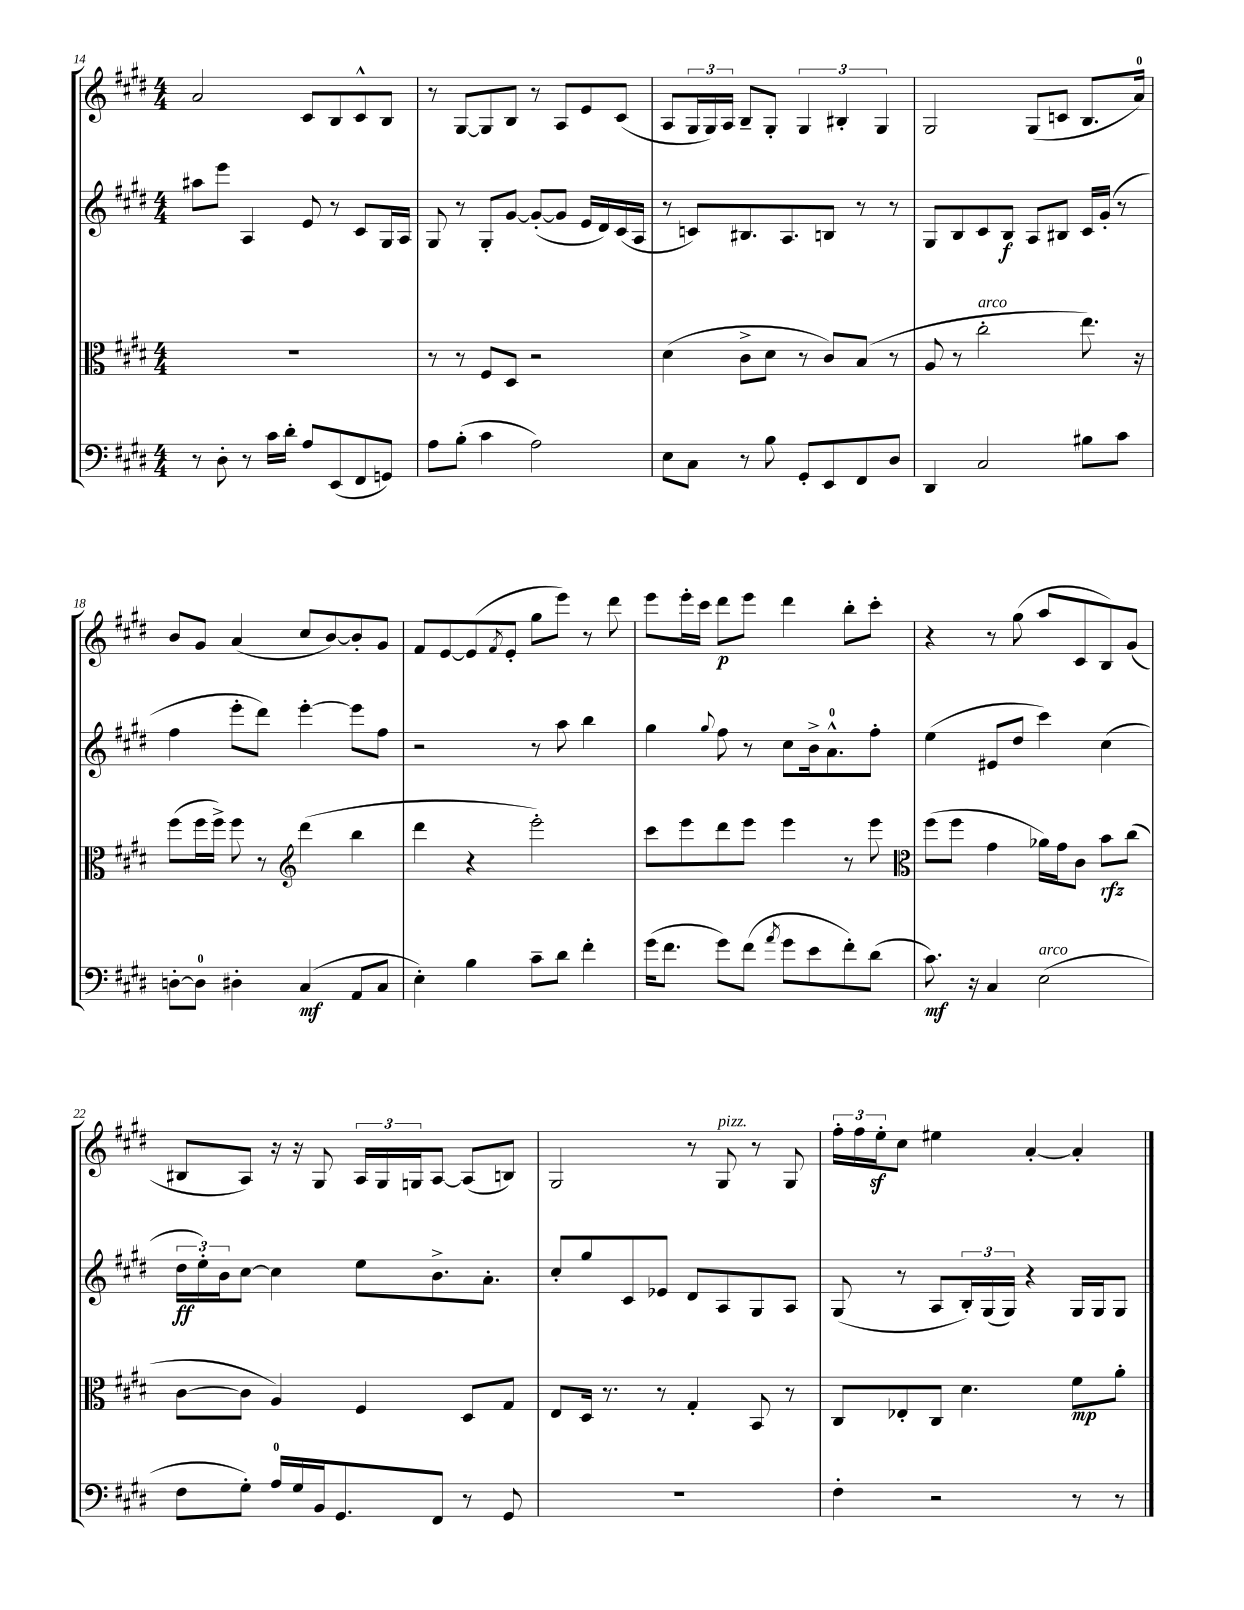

**kern	**kern	**kern	**kern
*staff4	*staff3	*staff2	*staff1
*clefF4	*clefC3	*clefG2	*clefG2
*k[f#c#g#d#]	*k[f#c#g#d#]	*k[f#c#g#d#]	*k[f#c#g#d#]
*M4/4	*M4/4	*M4/4	*M4/4
8r	1r	8aa#	2a
8D#'	.	8eee	.
8r	.	4A	.
16c#	.	.	.
16d#'	.	.	.
8A	.	8e	8c#
(8EE	.	8r	8B
8FF#	.	8c#	8c#^^
8GG)	.	16G#	8B
.	.	16A	.
=	=	=	=
8A	8r	8G#	8r
(8B'	8r	8r	[8G#
4c#	8F#	8G#'	8G#]
.	8D#	[8g#	8B
2A)	2r	(8g#'_	8r
.	.	8g#]	8A
.	.	16e	8e
.	.	16d#)	.
.	.	(16c#	(8c#
.	.	16A	.
=	=	=	=
8E	(4d#	8r	8A
8C#	.	8c)	24G#
.	.	.	24G#)
.	.	.	24A
8r	8c#^	8.B#	8B~
8B	8d#	.	8G#'
.	.	8.A	.
8GG#'	8r	.	6G#
8EE	8c#)	8B	.
.	.	.	6B#'
8FF#	(8B	8r	.
.	.	.	6G#
8D#	8r	8r	.
=	=	=	=
4DD#	8A	8G#	2G#
.	8r	8B	.
2C#	2cc#'	8c#	.
.	.	8B	.
.	.	8A	(8G#
.	.	8B#	8c
8B#	8.ee)	16c#	8.B
.	.	(16g#'	.
8c#	.	8r	.
.	16r	.	16a)
=	=	=	=
[8D'	(8ff#	4ff#	8b
8D]	16ff#	.	8g#
.	16ff#^)	.	.
4D#'	8ff#	8eee'	(4a
.	8r	8ddd#)	.
*	*clefG2	*	*
(4C#	(4ddd#	[4eee'	8cc#
.	.	.	[8b)
8AA	4bb	8eee]	8b']
8C#	.	8ff#	8g#
=	=	=	=
4E')	4ddd#	2r	8f#
.	.	.	[8e
4B	4r	.	(8e]
.	.	.	8qf#
.	.	.	8e'
8c#~	2eee')	8r	8gg#
8d#	.	8aa	8eee)
4f#'	.	4bb	8r
.	.	.	8ddd#
=	=	=	=
(16g#	8ccc#	4gg#	8eee
8.f#	.	.	.
.	8eee	.	16eee'
.	.	.	16ccc#
.	.	8qqgg#	.
8g#)	8ddd#	8ff#	8ddd#
(8f#	8eee	8r	8eee
8qa	.	.	.
8g#	4eee	8cc#	4ddd#
8e	.	16b^	.
.	.	8.a^^	.
8f#')	8r	.	8bb'
(8d#	8eee	8ff#'	8ccc#'
=	=	=	=
*	*clefC3	*	*
8.c#)	(8ff#	(4ee	4r
.	8ff#	.	.
16r	.	.	.
4C#	4g#	8e#	8r
.	.	8dd#	(8gg#
(2E	16a-)	4ccc#)	8aa
.	16g#	.	.
.	8c#	.	8c#
.	8b	(4cc#	8B)
.	(8cc#	.	(8g#
=	=	=	=
8F#	[8c#	24dd#	8B#
.	.	24ee')	.
.	.	24b	.
8G#')	8c#]	[8cc#	8A)
16A	4A)	4cc#]	16r
16G#	.	.	16r
16BB	.	.	8G#
8.GG#	.	.	.
.	4F#	8ee	24A
.	.	.	24G#
.	.	.	24G
8FF#	.	8.b^	[8A
8r	8D#	.	(8A]
.	.	8.a'	.
8GG#	8G#	.	8B)
=	=	=	=
1r	8E	8cc#'	2G#
.	16D#	8gg#	.
.	8.r	.	.
.	.	8c#	.
.	8r	8e-	.
.	4G#'	8d#	8r
.	.	8A	8G#
.	8BB	8G#	8r
.	8r	8A	8G#
=	=	=	=
4F#'	8C#	(8G#	24ff#'
.	.	.	24ff#
.	.	.	24ee'
.	8E-'	8r	8cc#
2r	8C#	8A	4ee#
.	4.d#	24B')	.
.	.	(24G#	.
.	.	24G#)	.
.	.	4r	[4a'
8r	8f#	16G#	4a']
.	.	16G#	.
8r	8a'	8G#	.
==	==	==	==
*-	*-	*-	*-
